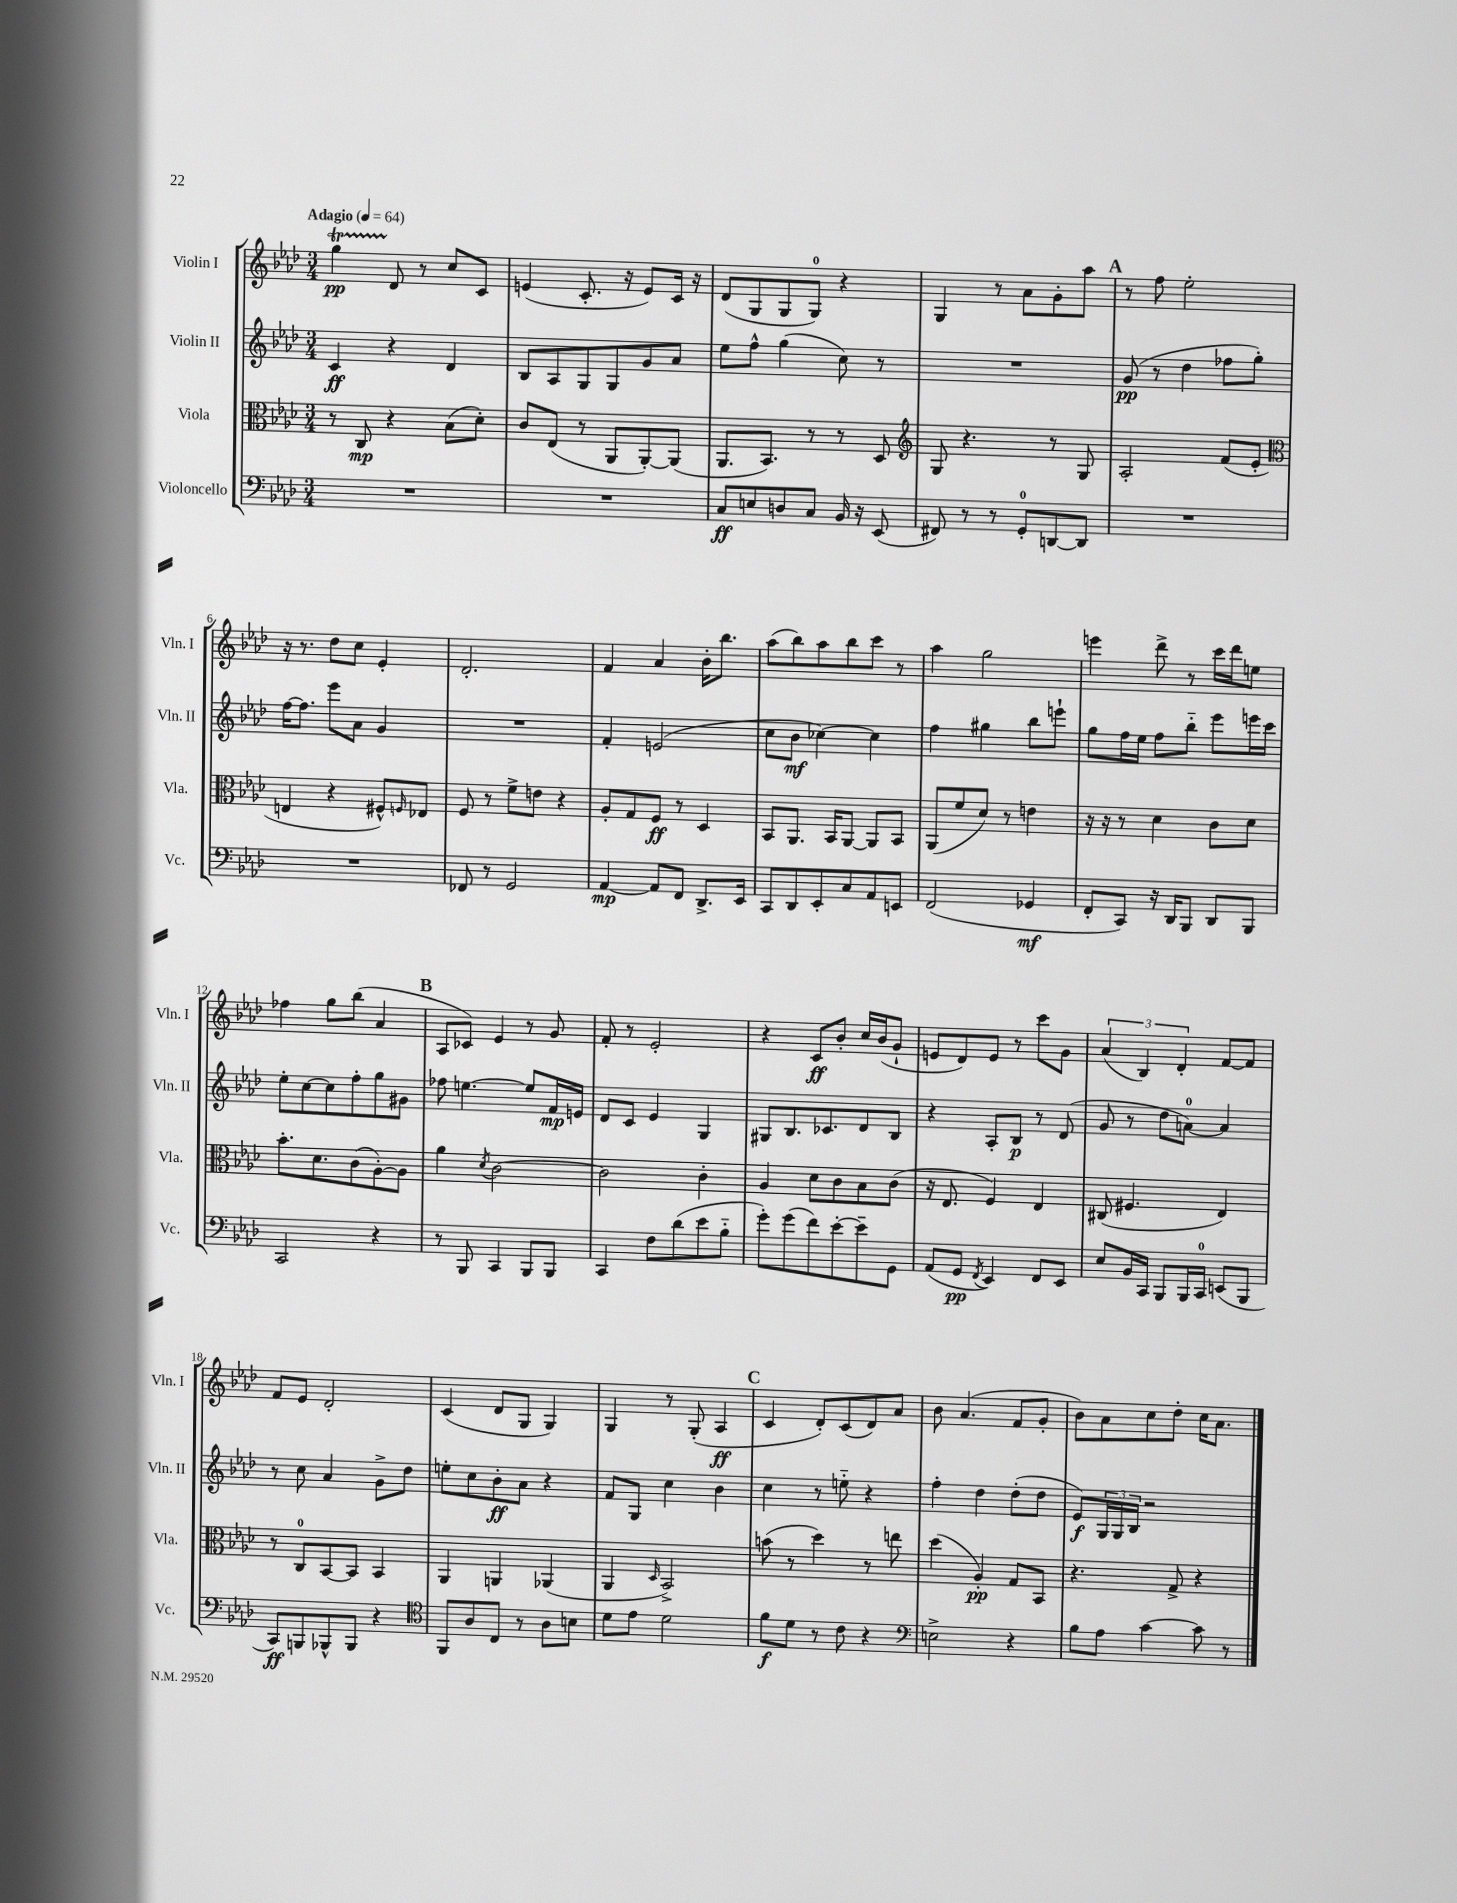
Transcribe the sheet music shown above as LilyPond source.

<<
\new StaffGroup <<
\new Staff = "s0" \with { instrumentName = "Violin I" shortInstrumentName = "Vln. I" } {
    \clef treble \key aes \major \numericTimeSignature \time 3/4 \tempo "Adagio" 4 = 64
    g''4\startTrillSpan\pp des'8\stopTrillSpan r8 c''8 c'8 |
    e'4( c'8.-. r16 e'8) c'16 r16 |
    des'8( g8 g8 g8-0) r4 |
    g4 r8 aes'8 g'8-. aes''8 |
    \mark \markup { \bold "A" } r8 f''8 ees''2-. |
    r16 r8. des''8 c''8 ees'4-. |
    des'2.-. |
    f'4 aes'4 bes'16-. bes''8. |
    aes''8( bes''8) aes''8 bes''8 c'''8 r8 |
    aes''4 g''2 |
    e'''4 des'''8-> r8 c'''16 des'''16 e''8 |
    fes''4 g''8 bes''8( aes'4 |
    \mark \markup { \bold "B" } aes8 ces'8) ees'4 r8 g'8 |
    f'8-. r8 ees'2-. |
    r4 c'8\ff bes'8-. c''16 bes'16( g'8-! |
    e'8 des'8) e'8 r8 c'''8 g'8 |
    \tuplet 3/2 { aes'4( bes4) des'4-. } f'8~ f'8 |
    f'8 ees'8 des'2-. |
    c'4( des'8 g8 g4) |
    g4 r8 g8-.( aes4\ff |
    \mark \markup { \bold "C" } c'4 des'8-.) c'8( des'8) aes'8 |
    bes'8 aes'4.( f'8 g'8-. |
    bes'8) aes'8 c''8 des''8-. c''16 aes'8. \bar "|." |
}
\new Staff = "s1" \with { instrumentName = "Violin II" shortInstrumentName = "Vln. II" } {
    \clef treble \key aes \major \numericTimeSignature \time 3/4
    c'4\ff r4 des'4 |
    bes8 aes8 g8 g8 g'8 aes'8 |
    ees''8 f''8-^ g''4( c''8) r8 |
    R2. |
    \mark \markup { \bold "A" } g'8\pp( r8 des''4 fes''8 g''8-.) |
    f''16~ f''8. ees'''8 aes'8 g'4 |
    R2. |
    f'4-. e'2( |
    c''8 bes'8\mf ces''4~) ces''4 |
    f''4 gis''4 bes''8 e'''8-! |
    g''8 f''16 ees''16 f''8 bes''8-_ ees'''8 e'''16 c'''16 |
    ees''8-. c''8~ c''8 f''8-. g''8 gis'8 |
    \mark \markup { \bold "B" } fes''8 e''4.~ e''8 f'16\mp e'16 |
    des'8 c'8 ees'4 g4 |
    gis8 bes8. ces'8. des'8 bes8 |
    r4 aes8-. bes8\p r8 des'8( |
    g'8 r8 des''8 a'8-0~) a'4 |
    r8 c''8 aes'4 g'8-> des''8 |
    e''8-. c''8 bes'8-.\ff aes'8 r4 |
    f'8 g8 c''4 bes'4 |
    \mark \markup { \bold "C" } c''4 r8 e''8-_ r4 |
    f''4-. des''4 des''8-.( des''8 |
    ees'8\f) \tuplet 3/2 { g16 g16 bes16 } r2 \bar "|." |
}
\new Staff = "s2" \with { instrumentName = "Viola" shortInstrumentName = "Vla." } {
    \clef alto \key aes \major \numericTimeSignature \time 3/4
    r8 c8\mp r4 bes8( des'8-.) |
    c'8 ees8( r8 aes,8 aes,8~-.) aes,8( |
    aes,8. bes,8.) r8 r8 des8 |
    \clef treble g8 r4. r8 g8 |
    \mark \markup { \bold "A" } aes2-. f'8( ees'8-. |
    \clef alto e4 r4 fis8-^) \grace { f16 } ees8 |
    f8 r8 f'8-> e'8 r4 |
    aes8-. g8 f8\ff r8 des4 |
    bes,8 aes,8. bes,16 aes,8~ aes,8 bes,8 |
    aes,8( f'8 des'8) r8 e'4 |
    r16 r16 r8 des'4 c'8 des'8 |
    bes'8.-. des'8. c'8( aes8~-.) aes8 |
    \mark \markup { \bold "B" } aes'4 \acciaccatura { des'8 } c'2~ |
    c'2 c'4-. |
    aes4 des'8 c'8 bes8 c'8( |
    r16 ees8. f4) ees4 |
    cis8( fis4. ees4) |
    r8 c8-0 bes,8~ bes,8 bes,4 |
    aes,4 a,4 aes,4( |
    aes,4 \grace { des16 } bes,2->) |
    \mark \markup { \bold "C" } b'8( r8 des''4) r8 e''8 |
    des''4( aes4-.\pp) g8 bes,8 |
    r4. g8-> r4 \bar "|." |
}
\new Staff = "s3" \with { instrumentName = "Violoncello" shortInstrumentName = "Vc." } {
    \clef bass \key aes \major \numericTimeSignature \time 3/4
    R2. |
    R2. |
    c8\ff e8 d8 c8 bes,16 r16 ees,8( |
    fis,8) r8 r8 g,8-0-. d,8~ d,8 |
    \mark \markup { \bold "A" } R2. |
    R2. |
    fes,8 r8 g,2 |
    aes,4~\mp aes,8 f,8 des,8.-> ees,16 |
    c,8 des,8 ees,8-. c8 aes,8 e,8 |
    f,2( ges,4\mf |
    f,8-. c,8) r16 des,16 bes,,8 des,8 bes,,8 |
    c,2 r4 |
    \mark \markup { \bold "B" } r8 bes,,8 c,4 bes,,8 bes,,8 |
    c,4 f8 des'8( ees'8 bes8-_ |
    g'8-.) g'8( f'8) ees'8~-. ees'8-- g,8 |
    aes,8( g,8\pp \acciaccatura { f,8 } ees,4) f,8 ees,8 |
    ees8 bes,16 c,16 bes,,8 bes,,16 c,16-0 e,8( bes,,8 |
    c,8\ff) b,,8 bes,,8-^ bes,,8 r4 |
    \clef tenor f,8 aes8 c8 r8 aes8 b8 |
    des'8 ees'8 des'2 |
    \mark \markup { \bold "C" } f'8\f des'8 r8 c'8 r4 |
    \clef bass e2-> r4 |
    bes8 aes8 c'4~ c'8 r8 \bar "|." |
}
>>
>>
